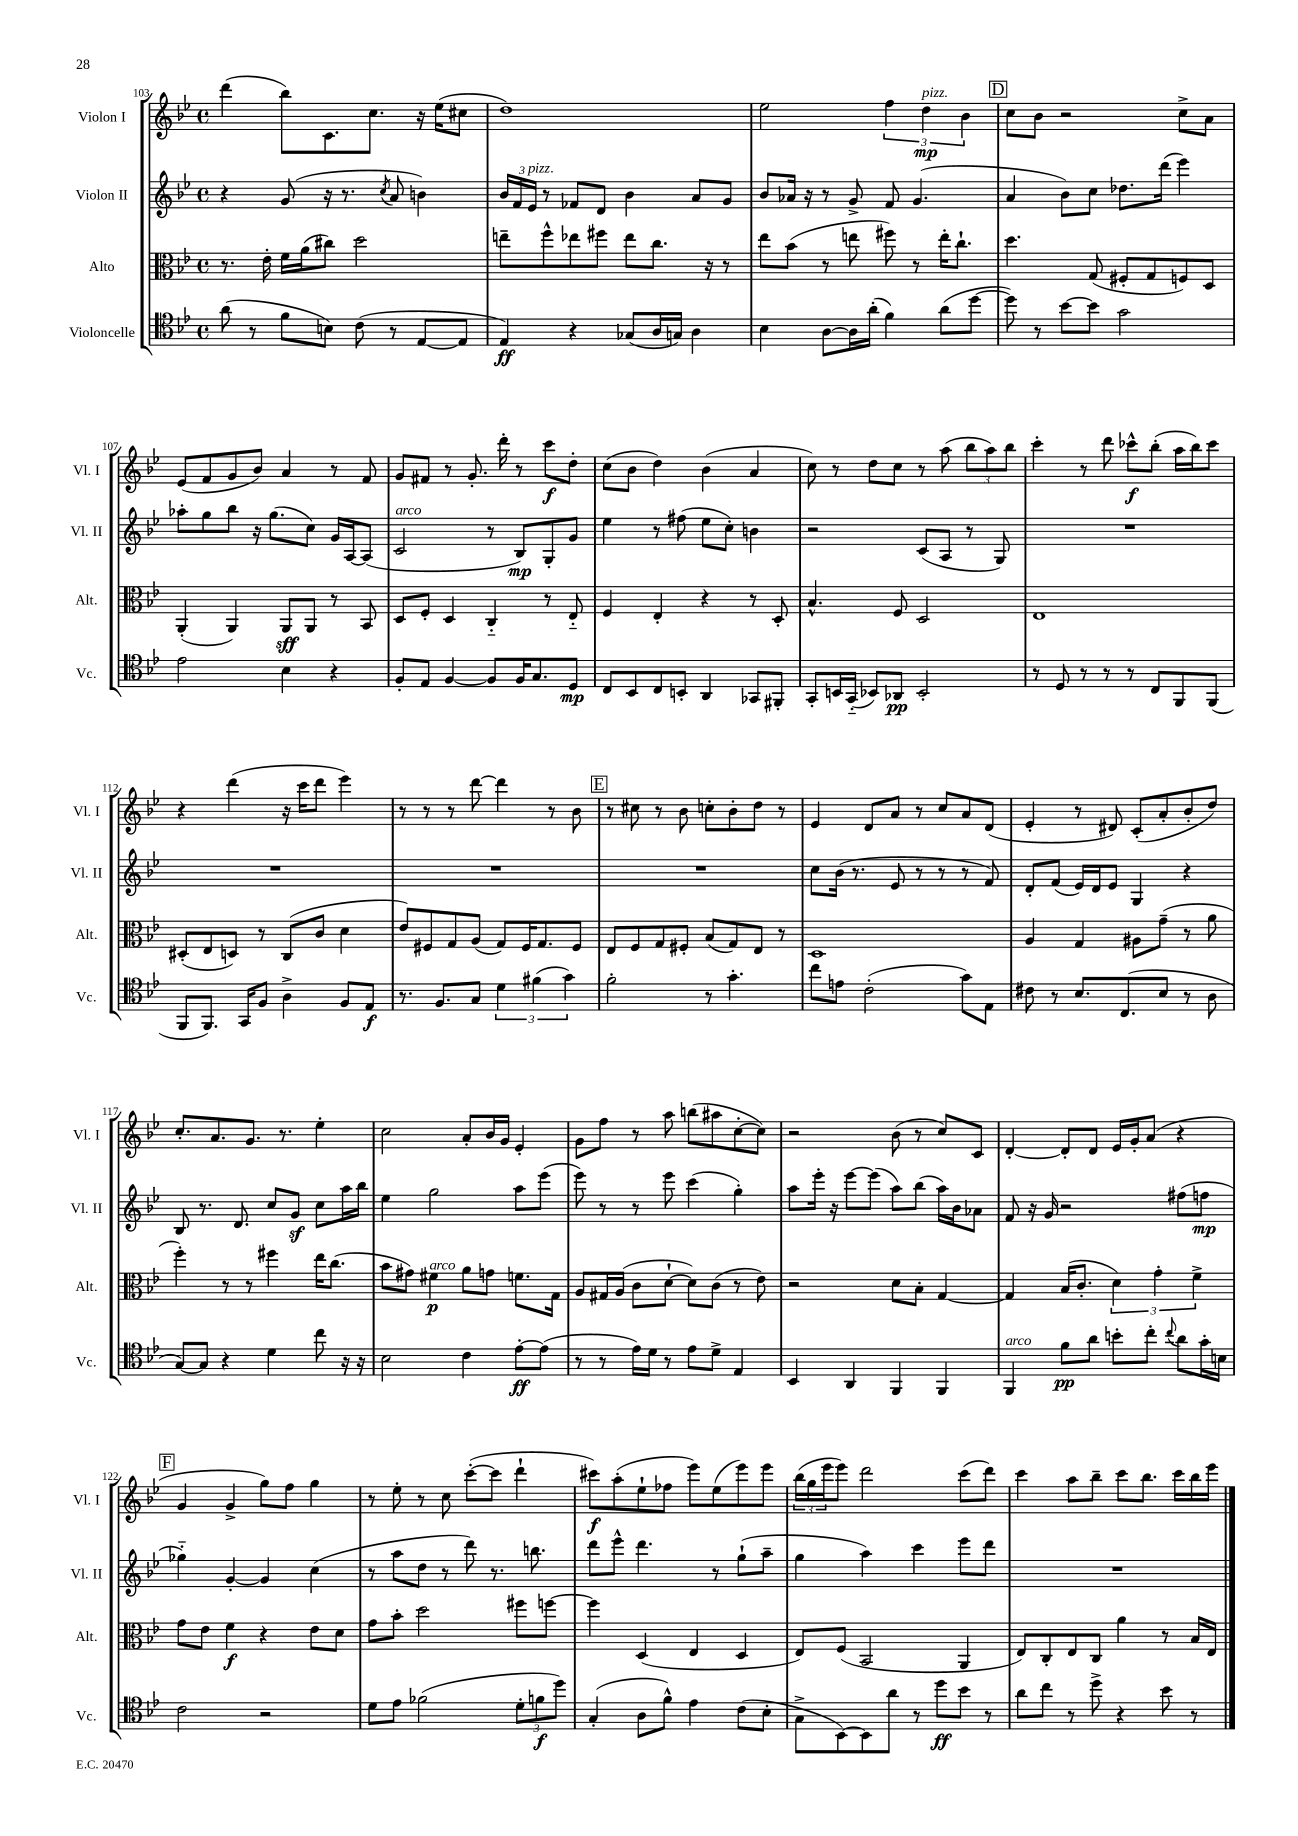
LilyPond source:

<<
\new StaffGroup <<
\new Staff = "s0" \with { instrumentName = "Violon I" shortInstrumentName = "Vl. I" } {
    \clef treble \key bes \major \defaultTimeSignature \time 4/4
    d'''4( bes''8) c'8. c''8. r16 ees''16( cis''8 |
    d''1) |
    ees''2 \tuplet 3/2 { f''4 d''4\mp^\markup { \italic "pizz." } bes'4 } |
    \mark \markup { \box "D" } c''8 bes'8 r2 c''8-> a'8 |
    ees'8( f'8 g'8 bes'8) a'4 r8 f'8 |
    g'8 fis'8 r8 g'8.-. d'''16-. r8 c'''8\f d''8-. |
    c''8( bes'8 d''4) bes'4( a'4 |
    c''8) r8 d''8 c''8 r8 a''8( \tuplet 3/2 { bes''8 a''8) bes''8 } |
    c'''4-. r8 d'''8 ces'''8-^\f bes''8-.( a''16 bes''16) ces'''8 |
    r4 d'''4( r16 c'''16 d'''8 ees'''4) |
    r8 r8 r8 d'''8~ d'''4 r8 bes'8 |
    \mark \markup { \box "E" } r8 cis''8 r8 bes'8 c''8-. bes'8-. d''8 r8 |
    ees'4 d'8 a'8 r8 c''8 a'8 d'8( |
    ees'4-. r8 dis'8) c'8-.( a'8-. bes'8-. d''8) |
    c''8.-. a'8. g'8. r8. ees''4-. |
    c''2 a'8-. bes'16 g'16 ees'4-. |
    g'8 f''8 r8 a''8 b''8( ais''8 c''8~-. c''8) |
    r2 bes'8( r8 c''8) c'8 |
    d'4~-. d'8-. d'8 ees'16 g'16-. a'8( r4 |
    \mark \markup { \box "F" } g'4 g'4-> g''8) f''8 g''4 |
    r8 ees''8-. r8 c''8 c'''8~-.( c'''8 d'''4-! |
    cis'''8\f) a''8-.( ees''8-! fes''8 ees'''8) ees''8( ees'''8) ees'''8 |
    \tuplet 3/2 { bes''16( g''16 ees'''16 } ees'''8) d'''2 c'''8( d'''8) |
    c'''4 a''8 bes''8-- c'''8 bes''8. c'''16 bes''16 ees'''16 \bar "|." |
}
\new Staff = "s1" \with { instrumentName = "Violon II" shortInstrumentName = "Vl. II" } {
    \clef treble \key bes \major \defaultTimeSignature \time 4/4
    r4 g'8( r16 r8. \acciaccatura { c''8 } a'8 b'4) |
    \tuplet 3/2 { bes'16 f'16 ees'16^\markup { \italic "pizz." } } r8 fes'8 d'8 bes'4 a'8 g'8 |
    bes'8 aes'16 r16 r8 g'8-> f'8 g'4.( |
    \mark \markup { \box "D" } a'4 bes'8) c''8 des''8. d'''16( ees'''4) |
    aes''8-. g''8 bes''8 r16 g''8.( c''8) g'16 a16~ a8( |
    c'2^\markup { \italic "arco" } r8 bes8\mp) g8-. g'8 |
    ees''4 r8 fis''8( ees''8 c''8-.) b'4 |
    r2 c'8( a8 r8 g8) |
    R1 |
    R1 |
    R1 |
    \mark \markup { \box "E" } R1 |
    c''8 bes'16( r8. ees'8 r8 r8 r8 f'8) |
    d'8-. f'8( ees'16) d'16 ees'8 g4 r4 |
    bes8 r8. d'8. c''8 g'8\sf c''8 a''16 bes''16 |
    ees''4 g''2 a''8 ees'''8( |
    ees'''8) r8 r8 ees'''8 c'''4( g''4-.) |
    a''8 ees'''16-. r16 ees'''8~ ees'''8( a''8) bes''8( a''16) bes'16 aes'8 |
    f'8 r16 g'16 r2 fis''8( f''8\mp |
    \mark \markup { \box "F" } ges''4-_) g'4~-. g'4 c''4( |
    r8 a''8 d''8 r8 d'''8) r8. b''8. |
    d'''8 ees'''8-^ d'''4. r8 g''8-!( a''8-- |
    g''4 a''4) c'''4 ees'''8 d'''8 |
    R1 \bar "|." |
}
\new Staff = "s2" \with { instrumentName = "Alto" shortInstrumentName = "Alt." } {
    \clef alto \key bes \major \defaultTimeSignature \time 4/4
    r8. ees'16-. f'16 a'16( cis''8) d''2 |
    e''8-- f''8-^ ees''8 fis''8 ees''8 c''8. r16 r8 |
    ees''8 bes'8( r8 e''8 fis''8) r8 e''16-. c''8.-! |
    \mark \markup { \box "D" } d''4. g8( fis8-. g8 f8) d8 |
    a,4-.( a,4) a,8\sff a,8 r8 bes,8 |
    d8 f8-. d4 c4-_ r8 ees8-_ |
    f4 ees4-. r4 r8 d8-. |
    bes4.-^ f8 d2 |
    ees1 |
    dis8-.( ees8 d8) r8 c8( c'8 d'4 |
    ees'8) fis8 g8 a8( g8) fis16 g8. fis8 |
    \mark \markup { \box "E" } ees8 f8 g8 fis8-. bes8( g8) ees8 r8 |
    d1 |
    a4 g4 ais8 g'8--( r8 a'8 |
    f''4-.) r8 r8 fis''4 ees''16 c''8.( |
    bes'8 gis'8) fis'4\p^\markup { \italic "arco" } a'8 g'8 f'8. g16 |
    a8 gis16 a16( c'8 d'8~-! d'8) c'8( r8 ees'8) |
    r2 d'8 bes8-. g4~ |
    g4 bes16( c'8.-. \tuplet 3/2 { d'4) g'4-. f'4-> } |
    \mark \markup { \box "F" } g'8 ees'8 f'4\f r4 ees'8 d'8 |
    g'8 bes'8-. d''2 fis''8 f''8~ |
    f''4 d4( ees4 d4 |
    ees8) f8( bes,2 a,4 |
    ees8) c8-. ees8 c8 a'4 r8 bes16 ees16 \bar "|." |
}
\new Staff = "s3" \with { instrumentName = "Violoncelle" shortInstrumentName = "Vc." } {
    \clef tenor \key bes \major \defaultTimeSignature \time 4/4
    a'8( r8 f'8 b8) c'8( r8 ees8~ ees8 |
    ees4\ff) r4 ges8( a16 g16) a4 |
    bes4 a8~ a16 a'16-.( f'4) a'8( d''8~ |
    \mark \markup { \box "D" } d''8) r8 bes'8~ bes'8 g'2 |
    ees'2 bes4 r4 |
    f8-. ees8 f4~ f8 f16 g8. d8\mp |
    c8 bes,8 c8 b,8-. a,4 ges,8 fis,8-. |
    g,8-. b,16 g,16-_( bes,8) aes,8\pp bes,2-. |
    r8 d8 r8 r8 r8 c8 f,8 f,8( |
    f,8 f,8.) g,16 f8 a4-> f8 ees8\f |
    r8. f8. g8 \tuplet 3/2 { d'4 fis'4( g'4) } |
    \mark \markup { \box "E" } f'2-. r8 g'4.-. |
    c''8 e'8 c'2-.( g'8) ees8 |
    cis'8 r8 bes8. c8.( bes8 r8 a8 |
    g8~) g8 r4 d'4 c''8 r16 r16 |
    bes2 c'4 ees'8~-.\ff ees'8( |
    r8 r8 ees'16) d'16 r8 ees'8 d'8-> ees4 |
    bes,4 a,4 f,4 f,4 |
    f,4^\markup { \italic "arco" } f'8\pp a'8 b'8-. c''8-. \appoggiatura { c''8 } a'8 g'16-. b16 |
    \mark \markup { \box "F" } c'2 r2 |
    d'8 ees'8 fes'2( \tuplet 3/2 { d'8-. f'8\f d''8) } |
    g4-.( a8 f'8-^) ees'4 c'8( bes8-. |
    g8-> bes,8~) bes,8 a'8 r8 d''8\ff bes'8 r8 |
    a'8 c''8 r8 d''8-> r4 bes'8 r8 \bar "|." |
}
>>
>>
\layout { \context { \Score currentBarNumber = #103 } }
